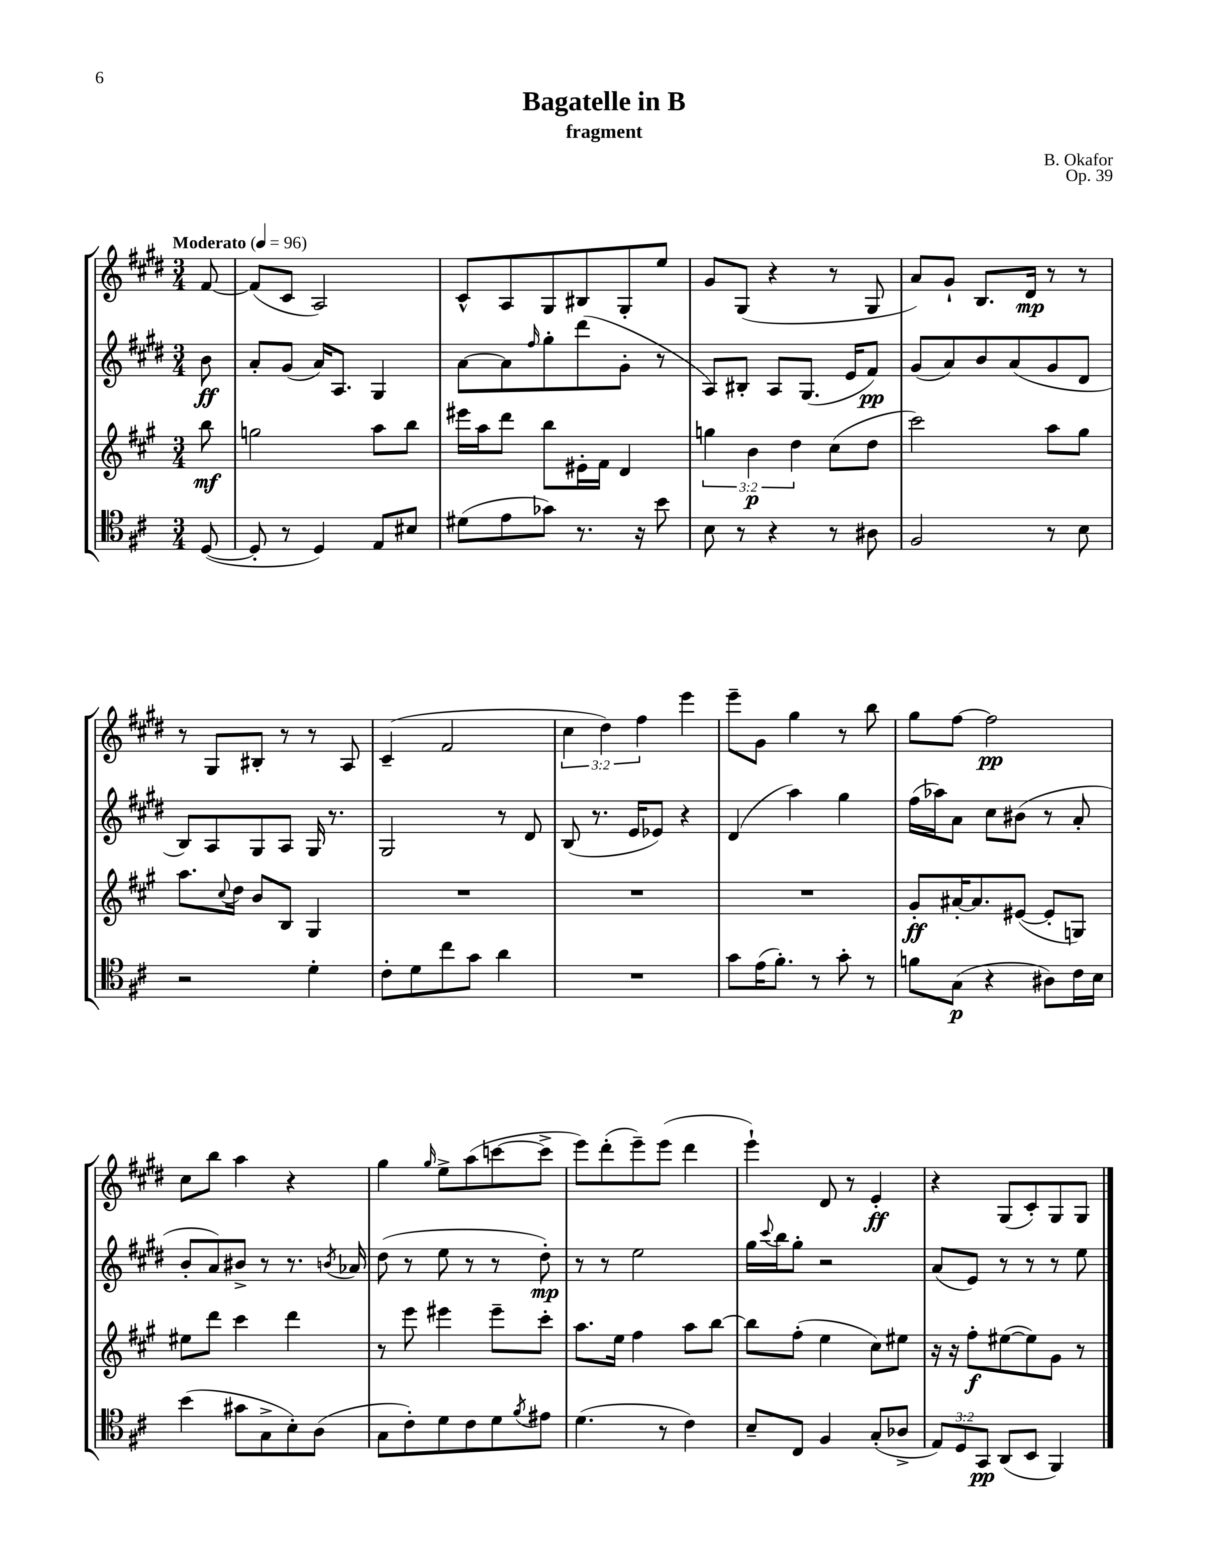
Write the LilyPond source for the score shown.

\header { title = "Bagatelle in B" composer = "B. Okafor" subtitle = "fragment" opus = "Op. 39" }
<<
\new StaffGroup <<
\new Staff = "s0" {
    \clef treble \key e \major \numericTimeSignature \time 3/4 \override Staff.TupletNumber.text = #tuplet-number::calc-fraction-text \partial 8 \tempo "Moderato" 4 = 96
    fis'8~ |
    fis'8( cis'8 a2) |
    cis'8-^ a8 gis8 bis8 gis8-. e''8 |
    gis'8 gis8( r4 r8 gis8 |
    a'8) gis'8-! b8. dis'16\mp r8 r8 |
    r8 gis8 bis8-. r8 r8 a8 |
    cis'4--( fis'2 |
    \tuplet 3/2 { cis''4 dis''4) fis''4 } e'''4 |
    e'''8-- gis'8 gis''4 r8 b''8 |
    gis''8 fis''8~ fis''2\pp |
    cis''8 b''8 a''4 r4 |
    gis''4 \grace { gis''16 } e''8-> a''8( c'''8~ c'''8-> |
    e'''8) dis'''8-.( e'''8--) e'''8( dis'''4 |
    e'''4-!) dis'8 r8 e'4-.\ff |
    r4 gis8( cis'8-.) gis8 gis8 \bar "|." |
}
\new Staff = "s1" {
    \clef treble \key e \major \numericTimeSignature \time 3/4 \partial 8
    b'8\ff |
    a'8-. gis'8( a'16) a8. gis4 |
    a'8~ a'8 \grace { fis''16 } gis''8-. dis'''8( gis'8-. r8 |
    a8) bis8-. a8 gis8.( e'16 fis'8\pp) |
    gis'8( a'8) b'8 a'8( gis'8 dis'8 |
    b8) a8 gis8 a8 gis16 r8. |
    gis2 r8 dis'8 |
    b8( r8. e'16 ees'8) r4 |
    dis'4( a''4) gis''4 |
    fis''16( aes''16) a'8 cis''8 bis'8( r8 a'8-. |
    b'8-. a'8) bis'8-> r8 r8. \acciaccatura { b'8 } aes'16 |
    dis''8( r8 e''8 r8 r8 dis''8-.\mp) |
    r8 r8 e''2 |
    gis''16 \appoggiatura { cis'''8 } b''16 gis''8-. r2 |
    a'8( e'8) r8 r8 r8 e''8 \bar "|." |
}
\new Staff = "s2" {
    \clef treble \key a \major \numericTimeSignature \time 3/4 \override Staff.TupletNumber.text = #tuplet-number::calc-fraction-text \partial 8
    b''8\mf |
    g''2 a''8 b''8 |
    eis'''16 a''16 d'''8 b''8 eis'16-. fis'16 d'4 |
    \tuplet 3/2 { g''4 b'4\p d''4 } cis''8( d''8 |
    cis'''2) a''8 gis''8 |
    a''8. \appoggiatura { cis''8 } d''16 b'8 b8 gis4 |
    R2. |
    R2. |
    R2. |
    gis'8-.\ff ais'16~-. ais'8. eis'8~( eis'8-. g8) |
    eis''8 d'''8 cis'''4 d'''4 |
    r8 e'''8 eis'''4 eis'''8-- cis'''8-. |
    a''8. e''16 fis''4 a''8 b''8~ |
    b''8 fis''8-.( e''4 cis''8) eis''8 |
    r16 r16 fis''8-.\f eis''8~( eis''8) gis'8 r8 \bar "|." |
}
\new Staff = "s3" {
    \clef tenor \key d \major \numericTimeSignature \time 3/4 \override Staff.TupletNumber.text = #tuplet-number::calc-fraction-text \partial 8
    d8~( |
    d8-. r8 d4) e8 bis8 |
    dis'8( e'8 ges'8) r8. r16 b'8 |
    b8 r8 r4 r8 ais8 |
    fis2 r8 b8 |
    r2 d'4-. |
    cis'8-. d'8 cis''8 g'8 a'4 |
    R2. |
    g'8 e'16( fis'8.-.) r8 g'8-. r8 |
    f'8 g8\p( r4 ais8) cis'16 b16 |
    b'4( gis'8 g8-> b8-.) a8( |
    g8 cis'8-.) d'8 cis'8 d'8 \acciaccatura { fis'8 } eis'8 |
    d'4.( r8 cis'4) |
    b8-- cis8 fis4 g8-.( aes8-> |
    \tuplet 3/2 { e8) d8 g,8\pp } a,8( b,8 fis,4) \bar "|." |
}
>>
>>
\layout { \context { \Score \remove "Bar_number_engraver" } }
